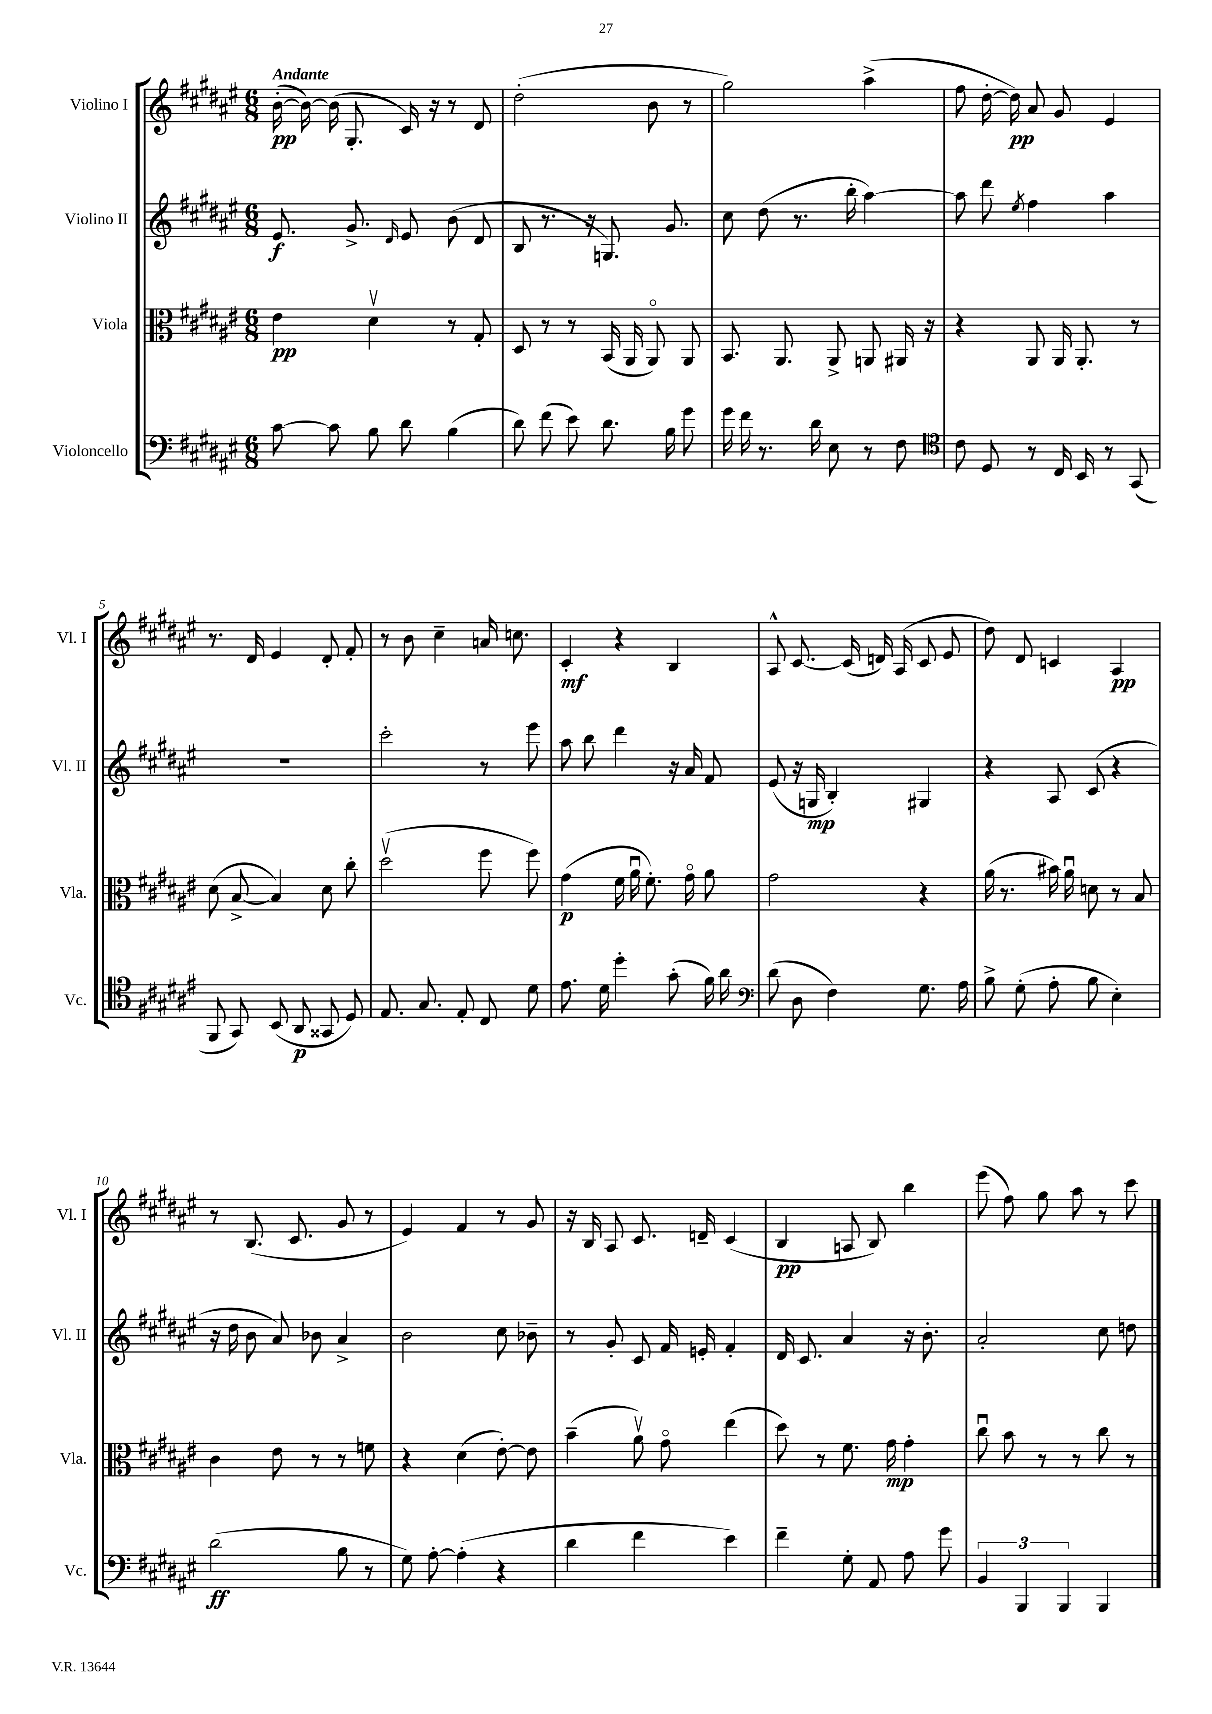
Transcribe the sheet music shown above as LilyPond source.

<<
\new StaffGroup <<
\new Staff = "s0" \with { instrumentName = "Violino I" shortInstrumentName = "Vl. I" } {
    \clef treble \key fis \major \numericTimeSignature \time 6/8 \tempo "Andante"
    \autoBeamOff b'16~-.\pp( b'16~) b'16( gis8.-. cis'16) r16 r8 dis'8 |
    dis''2-.( b'8 r8 |
    gis''2) ais''4->( |
    fis''8 dis''16~-. dis''16\pp) ais'8 gis'8 eis'4 |
    r8. dis'16 eis'4 dis'8-. fis'8-. |
    r8 b'8 cis''4-- a'16 c''8. |
    cis'4-.\mf r4 b4 |
    ais8-^ cis'8.~ cis'16( d'16) ais16( cis'8 eis'8 |
    dis''8) dis'8 c'4 ais4\pp |
    r8 b8.( cis'8. gis'8 r8 |
    eis'4) fis'4 r8 gis'8 |
    r16 b16 ais8 cis'8. d'16-- cis'4( |
    b4\pp a8 b8) b''4 |
    eis'''8( fis''8) gis''8 ais''8 r8 cis'''8 \bar "|." |
}
\new Staff = "s1" \with { instrumentName = "Violino II" shortInstrumentName = "Vl. II" } {
    \clef treble \key fis \major \numericTimeSignature \time 6/8
    \autoBeamOff eis'8.\f gis'8.-> \grace { dis'16 } eis'8 b'8( dis'8 |
    b8 r8. r16 g8.) gis'8. |
    cis''8 dis''8( r8. b''16-. ais''4~) |
    ais''8 dis'''8 \acciaccatura { eis''8 } fis''4 ais''4 |
    R2. |
    cis'''2-. r8 eis'''8 |
    ais''8 b''8 dis'''4 r16 ais'16 fis'8 |
    eis'8( r16 g16\mp b4-.) gis4 |
    r4 ais8 cis'8( r4 |
    r16 dis''16 b'8 ais'8) bes'8 ais'4-> |
    b'2 cis''8 bes'8-- |
    r8 gis'8-. cis'8 fis'16 e'16-. fis'4-. |
    dis'16 cis'8. ais'4 r16 b'8.-. |
    ais'2-. cis''8 d''8 \bar "|." |
}
\new Staff = "s2" \with { instrumentName = "Viola" shortInstrumentName = "Vla." } {
    \clef alto \key fis \major \numericTimeSignature \time 6/8
    \autoBeamOff eis'4\pp dis'4\upbow r8 gis8-. |
    dis8 r8 r8 b,16( ais,16 ais,8\flageolet) ais,8 |
    b,8. ais,8. ais,8-> a,8 ais,16 r16 |
    r4 ais,8 ais,16 ais,8.-. r8 |
    dis'8( b8~-> b4) dis'8 cis''8-. |
    dis''2\upbow( fis''8 fis''8) |
    gis'4\p( fis'16 ais'16\downbow fis'8.-.) gis'16\flageolet ais'8 |
    gis'2 r4 |
    ais'16( r8. bis'16) ais'16\downbow d'8 r8 b8 |
    cis'4 eis'8 r8 r8 f'8 |
    r4 dis'4( eis'8~-.) eis'8 |
    b'4--( ais'8\upbow) gis'8\flageolet eis''4( |
    dis''8) r8 fis'8. gis'16\mp gis'4-. |
    cis''8\downbow b'8 r8 r8 cis''8 r8 \bar "|." |
}
\new Staff = "s3" \with { instrumentName = "Violoncello" shortInstrumentName = "Vc." } {
    \clef bass \key fis \major \numericTimeSignature \time 6/8
    \autoBeamOff cis'8~ cis'8 b8 dis'8 b4( |
    dis'8) fis'8( eis'8) dis'8. b16 gis'8 |
    gis'16 fis'16 r8. dis'16 eis8 r8 fis8 |
    \clef tenor cis'8 dis8 r8 cis16 b,16 r8 gis,8( |
    fis,8 gis,8) b,8( ais,8\p gisis,8 dis8) |
    eis8. gis8. eis8-. cis8 dis'8 |
    eis'8. dis'16 dis''4-. gis'8-.( fis'16) ais'16 |
    \clef bass dis'8( dis8 fis4) gis8. ais16 |
    b8-> gis8-.( ais8-. b8 eis4-.) |
    dis'2\ff( b8 r8 |
    gis8) ais8~-. ais4-.( r4 |
    dis'4 fis'4 eis'4) |
    fis'4-- gis8-. ais,8 ais8 gis'8 |
    \tuplet 3/2 { b,4 b,,4 b,,4 } b,,4 \bar "|." |
}
>>
>>
